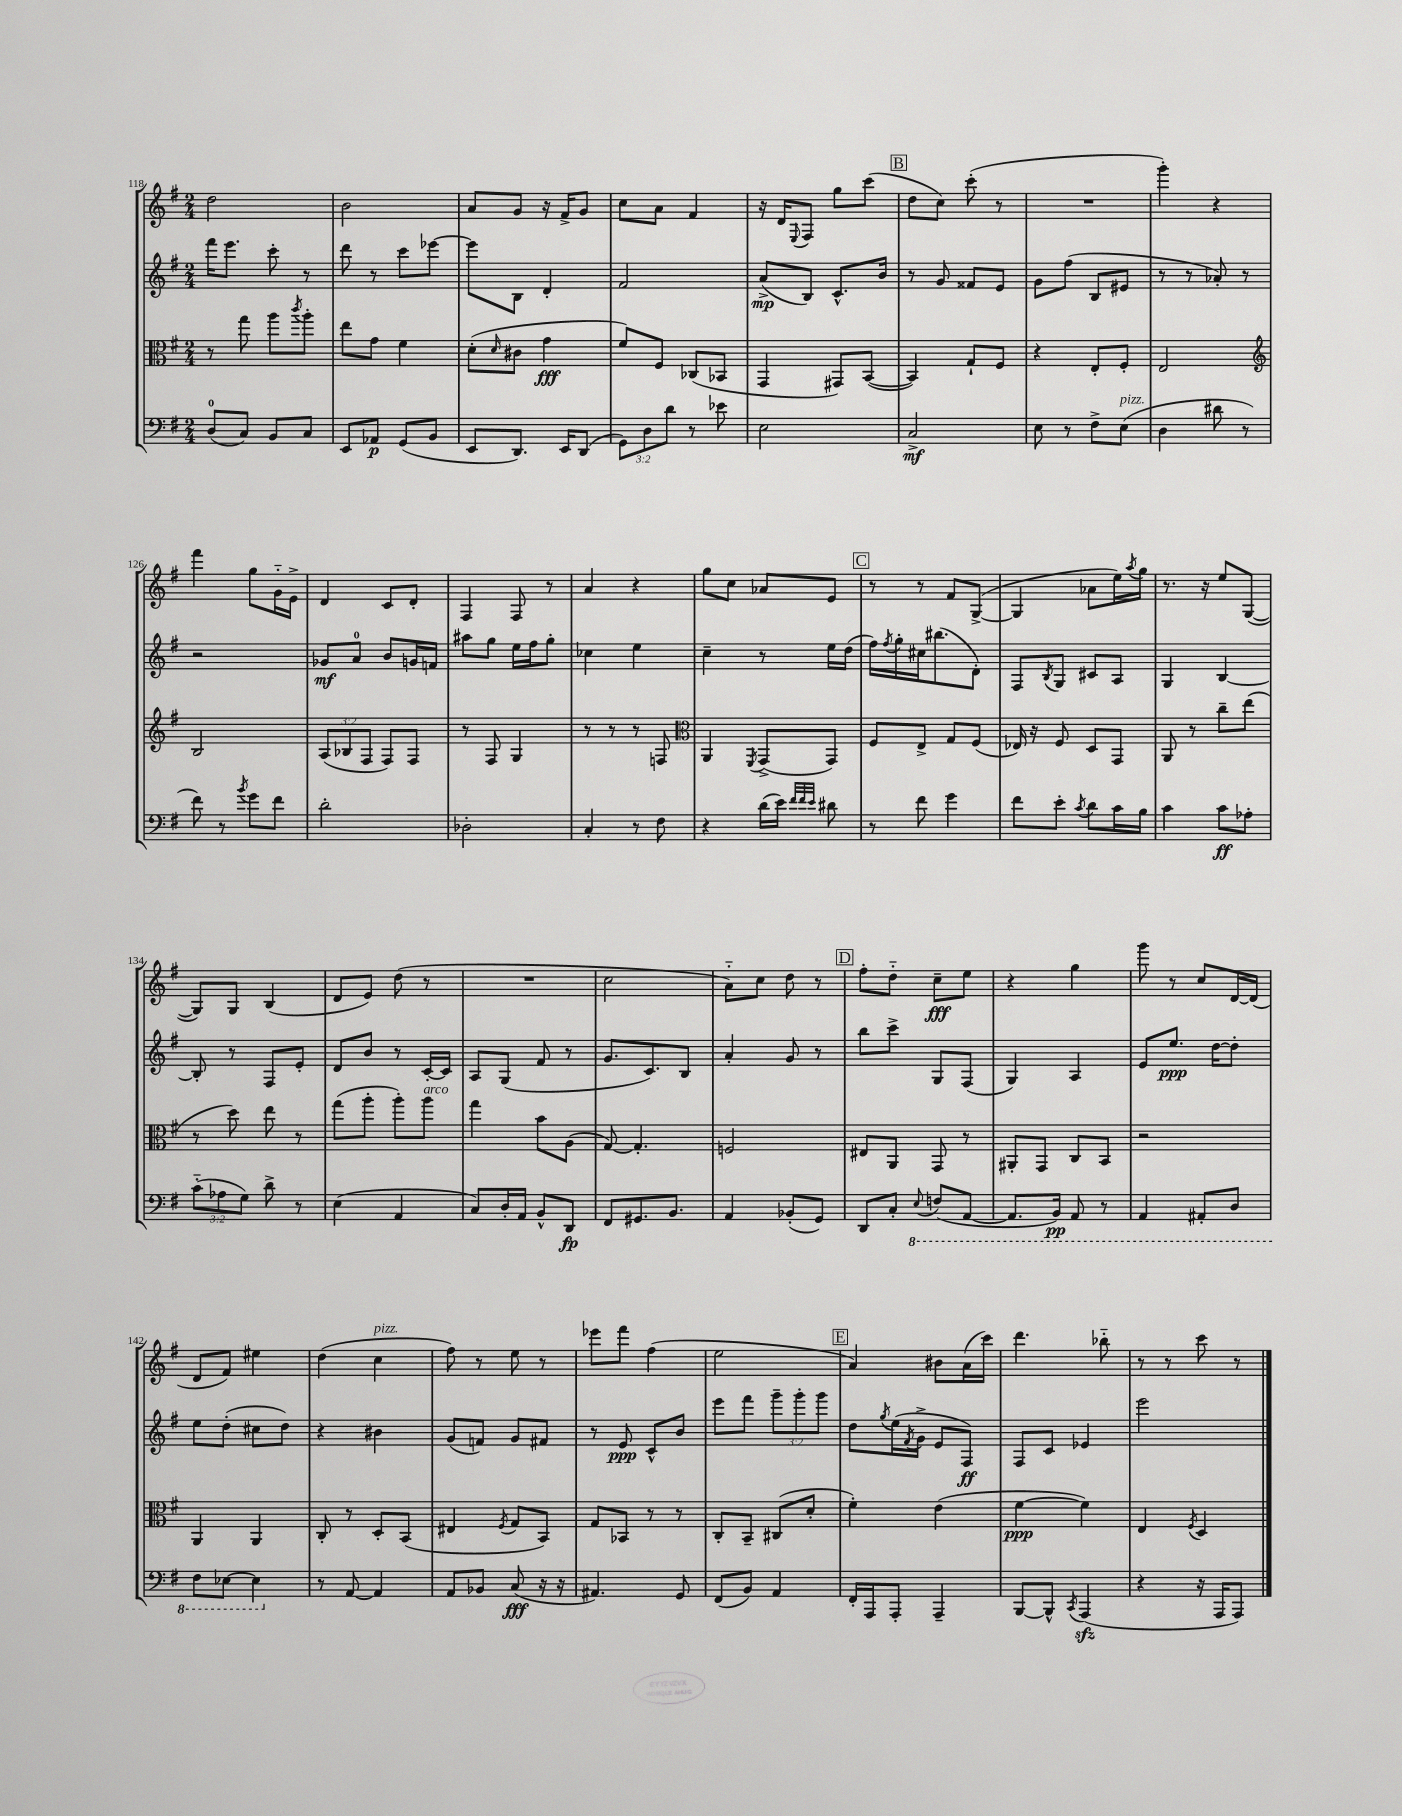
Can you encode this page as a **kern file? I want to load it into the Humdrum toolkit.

**kern	**kern	**kern	**kern
*staff4	*staff3	*staff2	*staff1
*clefF4	*clefC3	*clefG2	*clefG2
*k[f#]	*k[f#]	*k[f#]	*k[f#]
*M2/4	*M2/4	*M2/4	*M2/4
(8D	8r	16fff#	2dd
.	.	8.eee	.
8C)	8gg	.	.
8BB	8aa	8ccc'	.
.	8qccc	.	.
8C	8aa'	8r	.
=	=	=	=
8EE	8ee	8ddd	2b
8AA-	8g	8r	.
(8GG	4f#	8ccc	.
8BB	.	[8eee-	.
=	=	=	=
8EE	(8d'	8eee-]	8a
.	16qqd	.	.
8.DD)	8c#	8B	8g
.	4g	4d'	16r
16EE	.	.	16f#^
(8DD	.	.	8g
=	=	=	=
12GG)	8f#)	2f#	8cc
12D	.	.	.
.	8F#	.	8a
12d	.	.	.
8r	(8C-	.	4f#
8e-	8BB-	.	.
=	=	=	=
2E	4GG	(8a^	16r
.	.	.	16d
.	.	.	8qqE
.	.	8B)	8F#
.	8GG#)	8.c^^	8gg
.	([8BB	.	(8ccc
.	.	16b	.
=	=	=	=
2C^	4BB])	8r	8dd
.	.	8g	8cc)
.	8G`	8f##	(8ccc'
.	8F#	8e	8r
=	=	=	=
8E	4r	8g	2r
8r	.	(8ff#	.
8F#^	8E'	8B	.
(8E	8F#'	8e#	.
=	=	=	=
4D	2E	8r	4ggg')
.	.	8r	.
8d#	.	8a-')	4r
8r	.	8r	.
=	=	=	=
*	*clefG2	*	*
8f#)	2B	2r	4fff#
8r	.	.	.
8qb	.	.	.
8g	.	.	8gg
8f#	.	.	16g'~
.	.	.	16e^
=	=	=	=
2d'	(12A	8g-	4d
.	12B-	.	.
.	.	8a	.
.	12F#	.	.
.	8F#)	8b	8c
.	8F#	16g	8d'
.	.	16f	.
=	=	=	=
2D-'	8r	8aa#	4F#
.	8F#	8gg	.
.	4G	16ee	8F#
.	.	16ff#	.
.	.	8gg'	8r
=	=	=	=
4C'	8r	4cc-	4a
.	8r	.	.
8r	8r	4ee	4r
8F#	8F	.	.
=	=	=	=
*	*clefC3	*	*
4r	4AA	4cc~	8gg
.	.	.	8cc
.	8qFF#	.	.
(16d	(8GG^	8r	8a-
16e)	.	.	.
32qqf#	.	.	.
32qqf#	.	.	.
32qqe	.	.	.
8d#	8GG)	16ee	8e
.	.	(16dd	.
=	=	=	=
8r	8F#	16ff#)	8r
.	.	8qff#	.
.	.	16gg'	.
8f#	8E^	16cc#	8r
.	.	(8.bb#	.
4g	8G	.	8f#
.	(8F#	8d')	([8G^
=	=	=	=
8f#	16E-)	8F#	4G]
.	16r	.	.
.	.	8qB	.
8e'	8F#	8G	.
8qc	.	.	.
8d	8D	8c#	8a-
16c	8GG	8A	16ee)
.	.	.	8qaa
16B	.	.	16gg
=	=	=	=
4c	8AA	4G	8.r
.	8r	.	.
.	.	.	16r
8c	8cc~	[4B	8ee
8A-'	(8ee	.	([8G
=	=	=	=
(12c'~	8r	8B']	8G])
12A-	.	.	.
.	8dd)	8r	8G
12G)	.	.	.
8d^	8ee	8F#	(4B
8r	8r	8e'	.
=	=	=	=
(4E	(8gg	8d	8d
.	8aa'	8b	8e)
4AA	8aa')	8r	(8dd
.	8aa	[16c'	8r
.	.	16c]	.
=	=	=	=
8C)	4gg	8A	2r
16D'	.	(8G	.
16AA	.	.	.
8BB^^	8b	8f#	.
8DD	(8A	8r	.
=	=	=	=
8FF#	[8G)	8.g	2cc
8.GG#	4.G']	.	.
.	.	8.c)	.
8.BB	.	.	.
.	.	8B	.
=	=	=	=
4AA	2F	4a'	8a'~)
.	.	.	8cc
(8BB-'	.	8g	8dd
8GG)	.	8r	8r
=	=	=	=
8DD	8E#	8bb	8ff#'
8C'	8AA	8ccc^	8dd'~
8qqEE	.	.	.
(8FF	8GG	8G	8cc~
[8AAA	8r	(8F#	8ee
=	=	=	=
8.AAA]	8AA#'	4G)	4r
.	8GG	.	.
16BBB)	.	.	.
8AAA	8C	4A	4gg
8r	8BB	.	.
=	=	=	=
4AAA	2r	8e	8ggg
.	.	8.ee	8r
8AAA#'	.	.	8cc
.	.	[16dd	.
8DD	.	8dd']	[16d
.	.	.	(16d]
=	=	=	=
8FF#	4AA	8ee	8d
[8EE-	.	(8dd'	8f#)
4EE-]	4AA	8cc#	4ee#
.	.	8dd)	.
=	=	=	=
8r	8C'	4r	(4dd
[8AA	8r	.	.
4AA]	8D'	4b#	4cc
.	(8BB	.	.
=	=	=	=
8AA	4E#	(8g	8ff#)
8BB-	.	8f)	8r
.	8qF#	.	.
(8C	8G	8g	8ee
16r	8BB)	8f#	8r
16r	.	.	.
=	=	=	=
4.AA#)	8G	8r	8eee-
.	8BB-	8e	8fff#
.	8r	8c^^	(4ff#
8GG	8r	8b	.
=	=	=	=
(8FF#	8C'	8eee	2ee
8BB)	8BB~	8fff#	.
4AA	(8C#	12ggg~	.
.	.	12ggg'	.
.	8d'	.	.
.	.	12ggg	.
=	=	=	=
16FF#'	4f#')	8dd	4a)
16AAA	.	.	.
.	.	8qgg	.
8AAA'	.	(16ee	.
.	.	8qf#	.
.	.	16g^	.
4AAA~	(4e	8e	8b#
.	.	8F#)	(16a
.	.	.	16ccc)
=	=	=	=
[8BBB	[4f#	8F#	4.ddd
8BBB^^]	.	8c	.
8qCC	.	.	.
(4AAA	4f#])	4e-	.
.	.	.	8bb-'~
=	=	=	=
4r	4E	2eee	8r
.	.	.	8r
.	8qF#	.	.
16r	4D	.	8ccc
16AAA	.	.	.
8AAA)	.	.	8r
==	==	==	==
*-	*-	*-	*-
